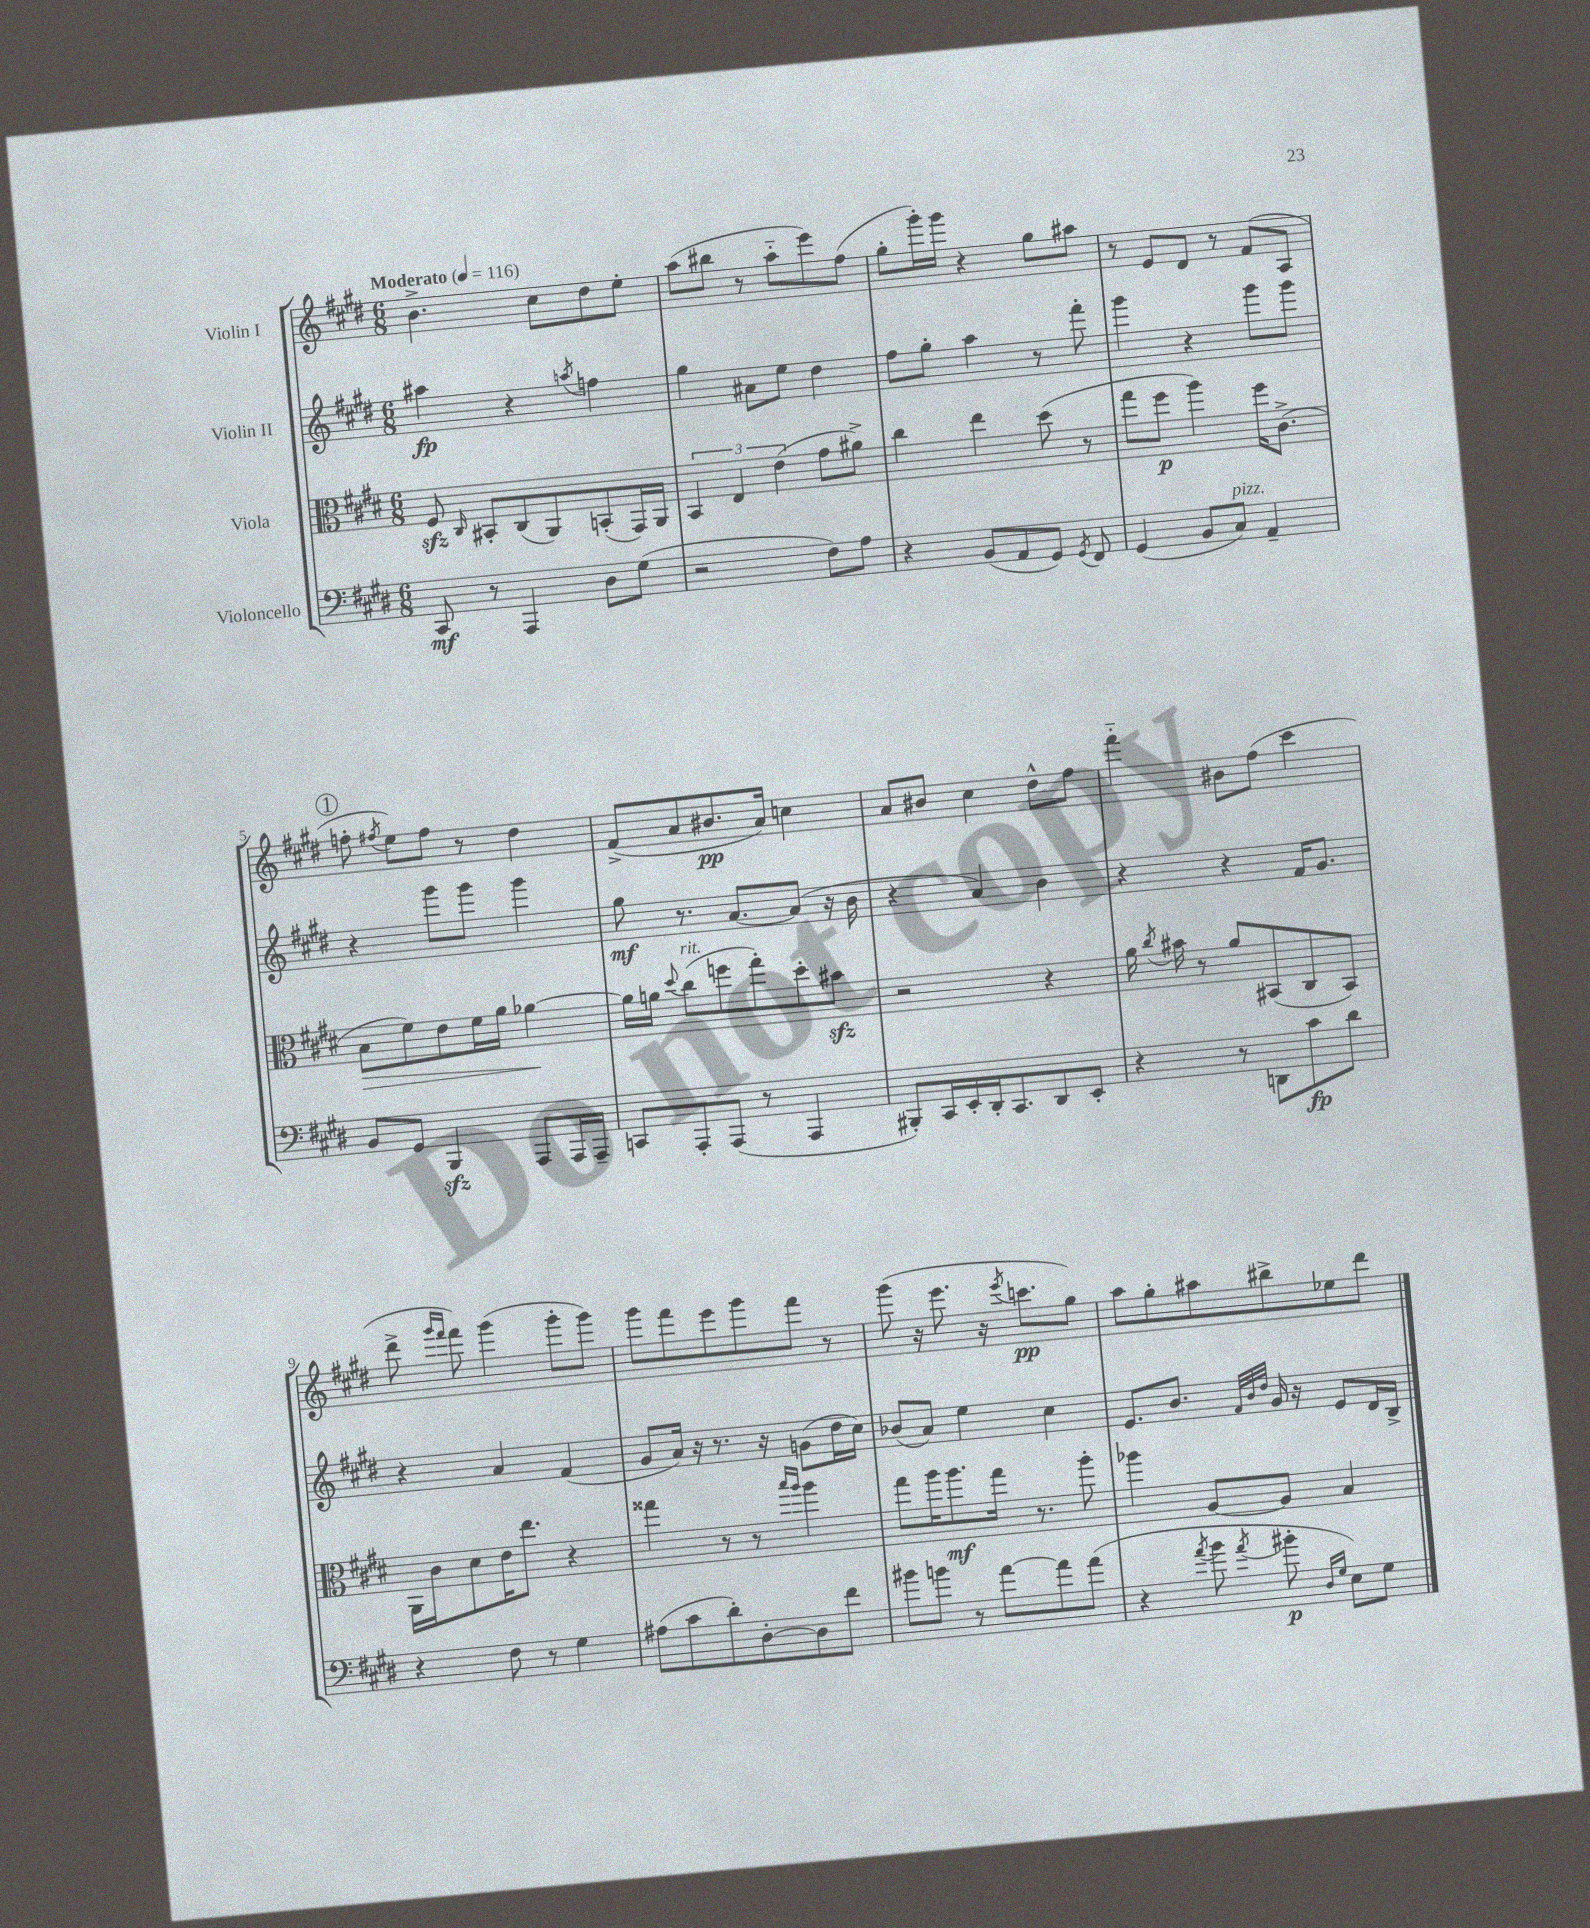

**kern	**dynam	**kern	**dynam	**kern	**dynam	**kern	**dynam
*part4	*part4	*part3	*part3	*part2	*part2	*part1	*part1
*staff4	*staff4	*staff3	*staff3	*staff2	*staff2	*staff1	*staff1
*I"Violoncello	*	*I"Viola	*	*I"Violin II	*	*I"Violin I	*
*clefF4	*	*clefC3	*	*clefG2	*	*clefG2	*
*k[f#c#g#d#]	*	*k[f#c#g#d#]	*	*k[f#c#g#d#]	*	*k[f#c#g#d#]	*
*M6/8	*	*M6/8	*	*M6/8	*	*M6/8	*
*MM116	*	*MM116	*	*MM116	*	*MM116	*
=1	=1	=1	=1	=1	=1	=1	=1
!	!	!	!	!	!	!LO:TX:a:B:t=Moderato	!
8CC#/	mf	8F#zz/	.	4aa#X\	fp	4.b^\	.
.	.	16qqC#/	.	.	.	.	.
8r	.	8BB#X'/L	.	.	.	.	.
4AAA/	.	(8C#/	.	4r	.	.	.
.	.	8AA/)	.	.	.	8cc#\L	.
.	.	.	.	8qaan/	.	.	.
8D#\L	.	(8BBn'/	.	4ffn\	.	8dd#\	.
(8G#\J	.	16GG#/L)	.	.	.	8ee'\J	.
.	.	16AA/JJ	.	.	.	.	.
=2	=2	=2	=2	=2	=2	=2	=2
2r	.	6BB/	.	4gg#\	.	(8aa\L	.
.	.	.	.	.	.	8bb#X\J	.
.	.	6E/	.	.	.	.	.
.	.	.	.	8a#X\L	.	8r	.
.	.	(6e\	.	.	.	.	.
.	.	.	.	8ee\J	.	8aa\L	.
8F#\L)	.	8g#\L	.	4dd#\	.	8eee\)	.
8A\J	.	8a#X^\J)	.	.	.	(8ff#\J	.
=3	=3	=3	=3	=3	=3	=3	=3
4r	.	4cc#\	.	8ff#\L	.	8gg#'\L	.
.	.	.	.	8gg#'\J	.	16ggg#'\L)	.
.	.	.	.	.	.	16ggg#\JJ	.
(8BB/L	.	4ee\	.	4aa\	.	4r	.
8AA/	.	.	.	.	.	.	.
8GG#/J)	.	(8dd#\	.	8r	.	8gg#\L	.
8qGG#/	.	.	.	.	.	.	.
8FF#/	.	8r	.	8fff#'\	.	8aa#X\J	.
=4	=4	=4	=4	=4	=4	=4	=4
(4GG#/	.	8gg#\L	.	4ggg#\	.	8r	.
.	.	8ff#\J	p	.	.	8e/L	.
8BB/L	.	4aa\)	.	4r	.	8d#/J	.
!LO:TX:a:i:t=pizz.	!	!	!	!	!	!	!
8C#/J)	.	.	.	.	.	8r	.
4AA~/	.	16ff#\KL	.	8ggg#\L	.	(8f#/L	.
.	.	(8.c#^\J	.	.	.	.	.
.	.	.	.	8ggg#\J	.	8A/J	.
!!LO:LB:g=z
!!LO:REH:place=s1:t=1
=5	=5	=5	=5	=5	=5	=5	=5
!	!	!	!LO:HP:b	!	!	!	!
8BB/L	.	8B\L	>	4r	.	8ffn'\	.
.	.	.	.	.	.	8qff#X/	.
8GG#/J	.	8f#\)	.	.	.	8ee\L)	.
4BBBzz/	.	8e\	.	8ggg#\L	.	8ff#\J	.
.	.	16f#\L	.	8ggg#\J	.	8r	.
.	.	16a\JJ	.	.	.	.	.
8AAA/L	.	[4a-X\	.	4ggg#\	.	4dd#\	.
16AAA/L	.	.	.	.	.	.	.
16AAA~/JJ	.	.	.	.	.	.	.
.	.	.	]	.	.	.	.
=6	=6	=6	=6	=6	=6	=6	=6
8CCn/L	.	16a-\LL]	.	8gg#\	mf	(8f#^/L	.
.	.	16an\JJ	.	.	.	.	.
.	.	8qqdd#/	.	.	.	.	.
!	!	!LO:TX:a:i:t=rit.	!	!	!	!	!
8AAA'/	.	(8cc#\L	.	8.r	.	8a/	.
(8AAA/J	.	8ffn\	.	.	.	8.b#X/	pp
.	.	.	.	[8.a/L	.	.	.
8r	.	8gg#'\)	.	.	.	.	.
.	.	.	.	.	.	16a/Jk)	.
4AAA/	.	8dd#'\	.	(8a/J]	.	4ccn\	.
.	.	8b#Xzz\J	.	16r	.	.	.
.	.	.	.	16b\	.	.	.
=7	=7	=7	=7	=7	=7	=7	=7
8BBB#X'/L)	.	2r	.	4r	.	8a/L	.
16CC#/L	.	.	.	.	.	8b#X/J	.
16EE'/	.	.	.	.	.	.	.
16DD#'/J	.	.	.	4a/)	.	4cc#\	.
8.CC#/	.	.	.	.	.	.	.
8DD#/	.	4r	.	4b\	.	8dd#^^\L	.
8EE'/J	.	.	.	.	.	8ff#\J	.
=8	=8	=8	=8	=8	=8	=8	=8
4r	.	16a\	.	4r	.	4fff#\	.
.	.	8qcc#/	.	.	.	.	.
.	.	16b#X\	.	.	.	.	.
.	.	8r	.	.	.	.	.
8r	.	8a/L	.	4r	.	8b#X\L	.
8DDn\L	.	(8BB#X/	.	.	.	(8ff#\J	.
8c#\	fp	8C#/	.	16f#/KL	.	4ccc#\	.
.	.	.	.	8.g#/J	.	.	.
8d#\J	.	8BB#/J)	.	.	.	.	.
!!LO:LB:g=z
=9	=9	=9	=9	=9	=9	=9	=9
4r	.	16AA\LL	.	4r	.	8ddd#^\	.
.	.	16c#\J	.	.	.	.	.
.	.	.	.	.	.	16qqggg#/LL	.
.	.	.	.	.	.	16qqfff#/JJ	.
.	.	8d#\	.	.	.	8fff#\)	.
8F#\	.	16e\K	.	4a/	.	(4ggg#\	.
.	.	8.ee\J	.	.	.	.	.
8r	.	.	.	.	.	.	.
4G#\	.	4r	.	(4f#/	.	8ggg#'\L	.
.	.	.	.	.	.	8ggg#\J)	.
=10	=10	=10	=10	=10	=10	=10	=10
(8A#X\L	.	4gg##X\	.	8g#/L	.	8ggg#\L	.
8c#\	.	.	.	16a/Jk)	.	8fff#\	.
.	.	.	.	16r	.	.	.
8d#'\)	.	8r	.	8.r	.	8eee\	.
[8D#'\	.	8r	.	.	.	8ggg#\	.
.	.	.	.	16r	.	.	.
.	.	16qqbb/LL	.	.	.	.	.
.	.	16qqaa/JJ	.	.	.	.	.
8D#\]	.	4aa\	.	(8gn\L	.	8fff#\J	.
8f#\J	.	.	.	16dd#\L	.	8r	.
.	.	.	.	16cc#\JJ)	.	.	.
=11	=11	=11	=11	=11	=11	=11	=11
8b#X\L	.	8gg#\L	.	(8b-X/L	.	(8ggg#\	.
8bn\J	.	16aa\K	.	8a/J)	.	16r	.
.	.	8.aa\	mf	.	.	8.eee\	.
8r	.	.	.	4ee\	.	.	.
[8a\L	.	16gg#\Jk	.	.	.	16r	.
.	.	.	.	.	.	8qeee/	.
.	.	8.r	.	.	.	8.cccn\L	pp
8a\]	.	.	.	4cc#\	.	.	.
(8a\J	.	8aa'\	.	.	.	8gg#\J)	.
=12	=12	=12	=12	=12	=12	=12	=12
4r	.	4aa-X\	.	8.e/L	.	8aa\L	.
.	.	.	.	.	.	8gg#'\	.
.	.	.	.	8.b/J	.	.	.
8qa/	.	.	.	.	.	.	.
8b\	.	[8A/L	.	.	.	8aa#X\	.
.	.	.	.	32qqf#/LLL	.	.	.
.	.	.	.	32qqb/	.	.	.
8qa/	.	.	.	32qqdd#/JJJ	.	.	.
8b#X'\	p	8A/J]	.	16g#/	.	8bb#X^\	.
.	.	.	.	16r	.	.	.
16qqD#/LL	.	.	.	.	.	.	.
16qqG#/JJ	.	.	.	.	.	.	.
8E\L)	.	4B/	.	8e/L	.	8ee-X\	.
8G#\J	.	.	.	16d#/L	.	8ddd#\J	.
.	.	.	.	16B^/JJ	.	.	.
==	==	==	==	==	==	==	==
*-	*-	*-	*-	*-	*-	*-	*-
